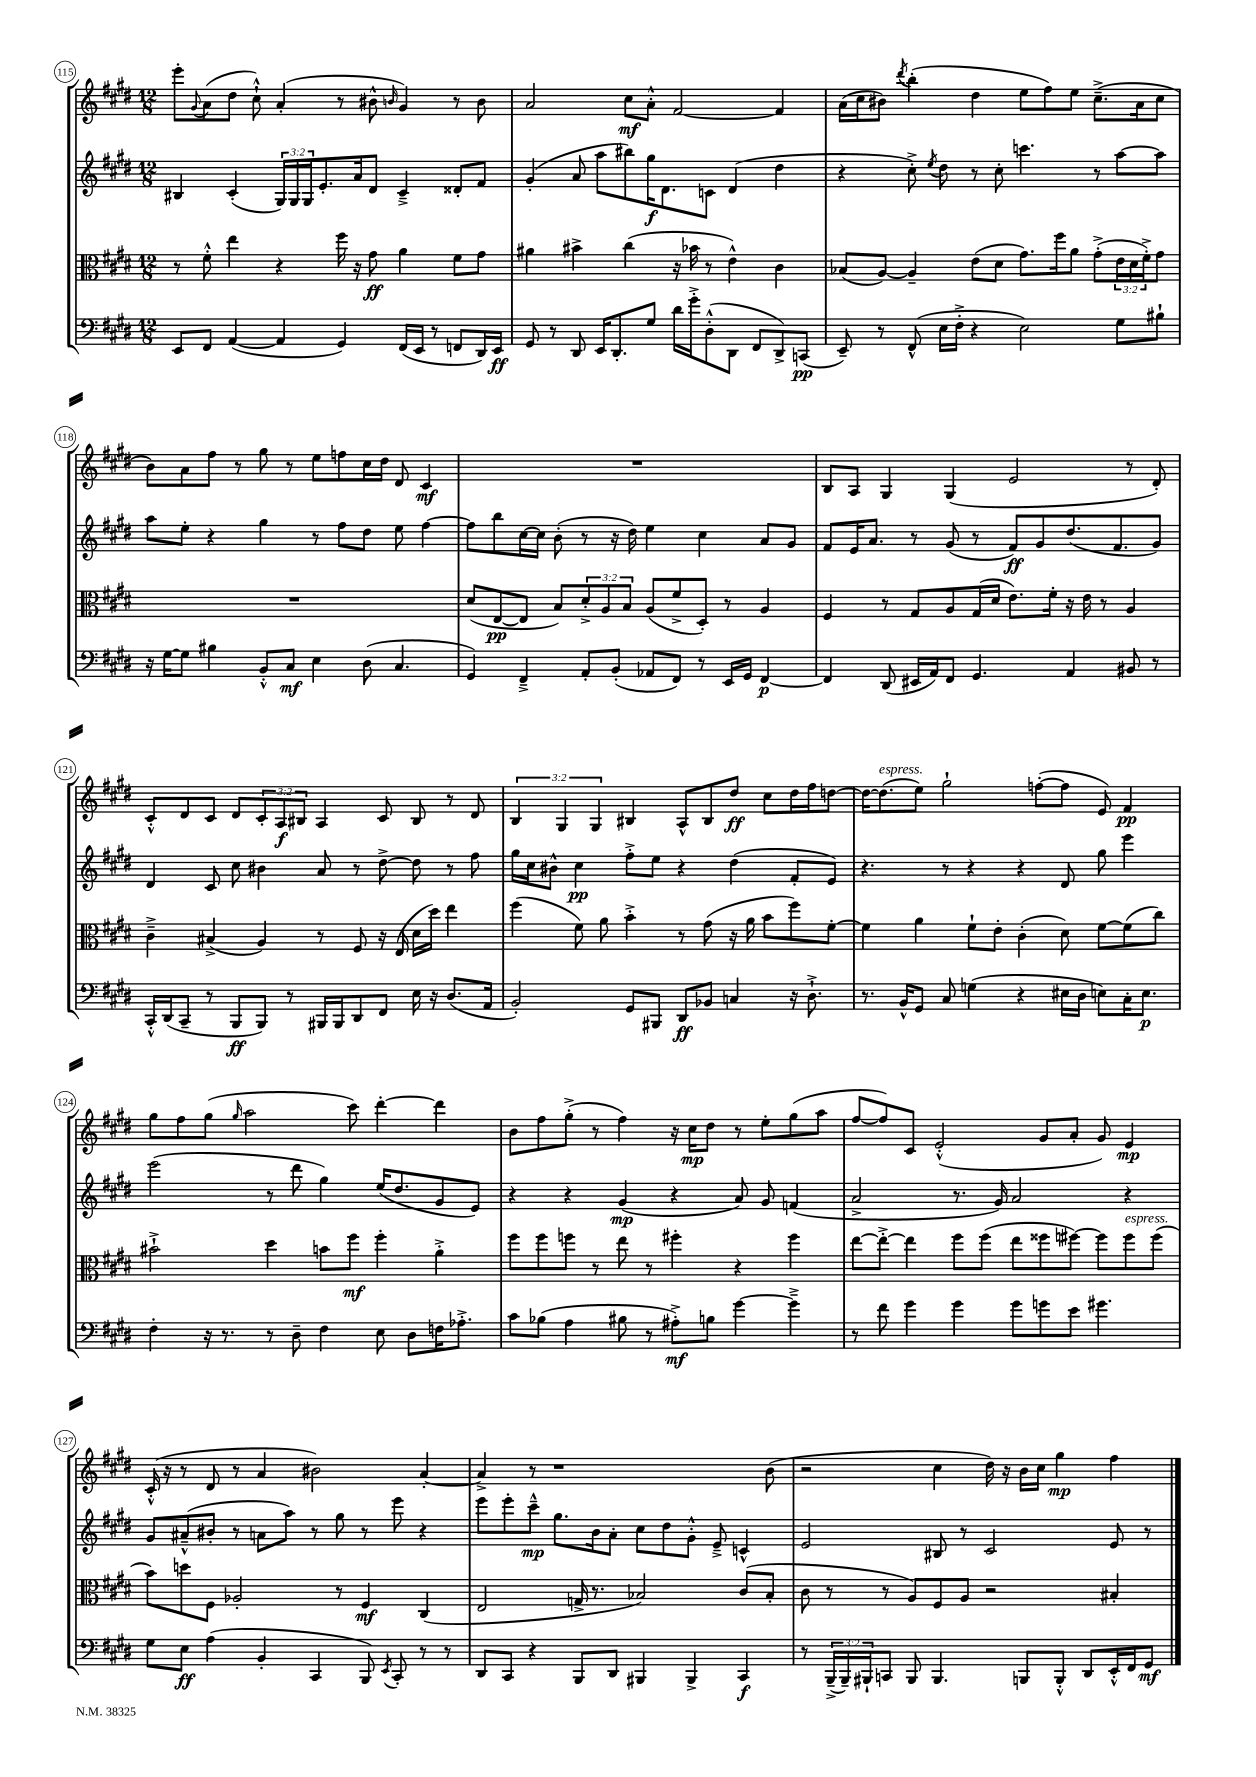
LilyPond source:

<<
\new StaffGroup <<
\new Staff = "s0" {
    \clef treble \key e \major \numericTimeSignature \time 12/8 \override Staff.TupletNumber.text = #tuplet-number::calc-fraction-text
    e'''8-. \appoggiatura { gis'8 } a'8( dis''8 cis''8-!-^) a'4-.( r8 bis'8-^ \grace { b'16 } gis'4) r8 b'8 |
    a'2 cis''8\mf a'8-.-^ fis'2~ fis'4 |
    a'16( cis''16 bis'8) \acciaccatura { dis'''8 } b''4-.( dis''4 e''8 fis''8) e''8 cis''8.--->( a'16 cis''8 |
    b'8) a'8 fis''8 r8 gis''8 r8 e''8 f''8 cis''16 dis''16 dis'8 cis'4\mf |
    R1. |
    b8 a8 gis4 gis4( e'2 r8 dis'8-.) |
    cis'8-.-^ dis'8 cis'8 dis'8 \tuplet 3/2 { cis'8-. a8\f bis8 } a4 cis'8 bis8 r8 dis'8 |
    \tuplet 3/2 { b4 gis4 gis4 } bis4 a8-^ bis8 dis''8\ff cis''8 dis''16 fis''16 d''8~ |
    d''16~ d''8.^\markup { \italic "espress." }( e''8) gis''2-! f''8~-.( f''8 e'8) fis'4\pp |
    gis''8 fis''8 gis''8( \grace { gis''16 } a''2 cis'''8) dis'''4~-. dis'''4 |
    b'8 fis''8 gis''8-.->( r8 fis''4) r16 cis''16\mp dis''8 r8 e''8-. gis''8( a''8 |
    fis''8~ fis''8) cis'8 e'2-.-^( gis'8 a'8-. gis'8) e'4\mp |
    cis'16-.-^( r16 r8 dis'8 r8 a'4 bis'2) a'4~-. |
    a'4-> r8 r1 b'8( |
    r2 cis''4 dis''16) r16 b'16 cis''16 gis''4\mp fis''4 \bar "|." |
}
\new Staff = "s1" {
    \clef treble \key e \major \numericTimeSignature \time 12/8 \override Staff.TupletNumber.text = #tuplet-number::calc-fraction-text
    bis4 cis'4-.( \tuplet 3/2 { gis16) gis16 gis16 } e'8.-. a'16 dis'8 cis'4---> disis'8-. fis'8 |
    gis'4-.( a'8 a''8 bis''8) gis''16\f dis'8. c'8 dis'4( dis''4 |
    r4 cis''8-.->) \acciaccatura { e''8 } dis''8 r8 cis''8-. c'''4. r8 a''8~ a''8 |
    a''8 e''8-. r4 gis''4 r8 fis''8 dis''8 e''8 fis''4~ |
    fis''8 b''8 cis''16~ cis''16 b'8-.( r8 r16 dis''16) e''4 cis''4 a'8 gis'8 |
    fis'8 e'16 a'8. r8 gis'8( r8 fis'8\ff) gis'8 dis''8.( fis'8. gis'8) |
    dis'4 cis'8 cis''8 bis'4 a'8 r8 dis''8~-> dis''8 r8 fis''8 |
    gis''16 cis''16 bis'8-^ cis''4\pp fis''8-.-> e''8 r4 dis''4( fis'8-. e'8) |
    r4. r8 r4 r4 dis'8 gis''8 e'''4 |
    e'''2( r8 dis'''8 gis''4) e''16( dis''8. gis'8 e'8) |
    r4 r4 gis'4\mp( r4 a'8) gis'8 f'4( |
    a'2-> r8. gis'16) a'2 r4 |
    gis'8 ais'8---^( bis'8-. r8 a'8 a''8) r8 gis''8 r8 e'''8 r4 |
    e'''8 e'''8-. cis'''8---^\mp gis''8. b'16 a'8-. cis''8 dis''8 gis'8-.-^ e'8---> c'4-^ |
    e'2 bis8 r8 cis'2 e'8 r8 \bar "|." |
}
\new Staff = "s2" {
    \clef alto \key e \major \numericTimeSignature \time 12/8 \override Staff.TupletNumber.text = #tuplet-number::calc-fraction-text
    r8 fis'8-.-^ e''4 r4 fis''16 r16 gis'8\ff a'4 fis'8 gis'8 |
    ais'4 bis'4-> cis''4( r16 bes'16 r8 e'4-^) cis'4 |
    bes8( a8~) a4-- e'8( dis'8 gis'8.) fis''16 a'8 gis'8-.->( \tuplet 3/2 { e'16 dis'16 fis'16-.->) } gis'8 |
    R1. |
    dis'8( e8~\pp e8 b8) \tuplet 3/2 { dis'8-.-> a8 b8 } a8( fis'8-> dis8-.) r8 a4 |
    fis4 r8 gis8 a8 gis16( dis'16 e'8.) fis'16-. r16 e'16 r8 a4 |
    cis'4---> bis4->( a4) r8 fis8 r16 e16( dis'16 dis''16) e''4 |
    fis''4( fis'8) a'8 b'4-.-> r8 gis'8( r16 a'16 b'8 fis''8) fis'8~-. |
    fis'4 a'4 fis'8-! e'8-. cis'4-.( dis'8) fis'8~ fis'8( cis''8) |
    bis'2-!-> dis''4 b'8 fis''8\mf fis''4-. a'4-.-> |
    fis''8 fis''8 f''8 r8 e''8 r8 fis''4-. r4 fis''4 |
    e''8~ e''8~-.-> e''4 fis''8 fis''8( e''8 fisis''8 fis''8~) fis''8 fis''8^\markup { \italic "espress." } fis''8( |
    b'8) d''8 fis8 aes2-. r8 fis4\mf cis4( |
    e2 g16-> r8. bes2) cis'8( bes8-. |
    cis'8 r8 r8 a8) fis8 a8 r2 bis4-. \bar "|." |
}
\new Staff = "s3" {
    \clef bass \key e \major \numericTimeSignature \time 12/8 \override Staff.TupletNumber.text = #tuplet-number::calc-fraction-text
    e,8 fis,8 a,4~( a,4 gis,4) fis,16( e,16 r8 f,8 dis,16) e,16\ff |
    gis,8 r8 dis,8 e,16 dis,8.-. gis8 dis'16 gis'16-.-> dis8-.-^( dis,8 fis,8 dis,8->) c,8\pp( |
    e,8--) r8 fis,8-^( e16 fis16-.-> r4 e2) gis8 bis8-! |
    r16 gis16~ gis8 bis4 b,8-.-^ cis8\mf e4 dis8( cis4. |
    gis,4) fis,4---> a,8-. b,8-.( aes,8 fis,8) r8 e,16 gis,16 fis,4~\p |
    fis,4 dis,8( eis,16 a,16) fis,8 gis,4. a,4 bis,8 r8 |
    cis,16-.-^ dis,16( cis,8-- r8 b,,8\ff b,,8) r8 bis,,16 bis,,16 dis,8 fis,8 e16 r16 dis8.( a,16 |
    b,2-.) gis,8 bis,,8 dis,8\ff bes,8 c4 r16 dis8.-!-> |
    r8. b,16-^ gis,8 cis8 g4( r4 eis16 dis16 e8) cis16-. e8.\p |
    fis4-. r16 r8. r8 dis8-- fis4 e8 dis8 f16 aes8.-.-> |
    cis'8 bes8( a4 bis8 r8 ais8-.->\mf) b8 gis'4~ gis'4---> |
    r8 fis'8 gis'4 gis'4 gis'8 g'8 e'8 gis'4. |
    gis8 e8\ff a4( b,4-. cis,4 b,,8) \acciaccatura { e,8 } cis,8-. r8 r8 |
    dis,8 cis,8 r4 b,,8 dis,8 bis,,4 bis,,4-> cis,4\f |
    r8 \tuplet 3/2 { b,,16--->( b,,16--) bis,,16-! } c,8 bis,,8 bis,,4. b,,8 b,,8-.-^ dis,8 e,16-.-^ fis,16 gis,8\mf \bar "|." |
}
>>
>>
\layout { \context { \Score currentBarNumber = #115 \override BarNumber.stencil = #(make-stencil-circler 0.1 0.3 ly:text-interface::print) } }
